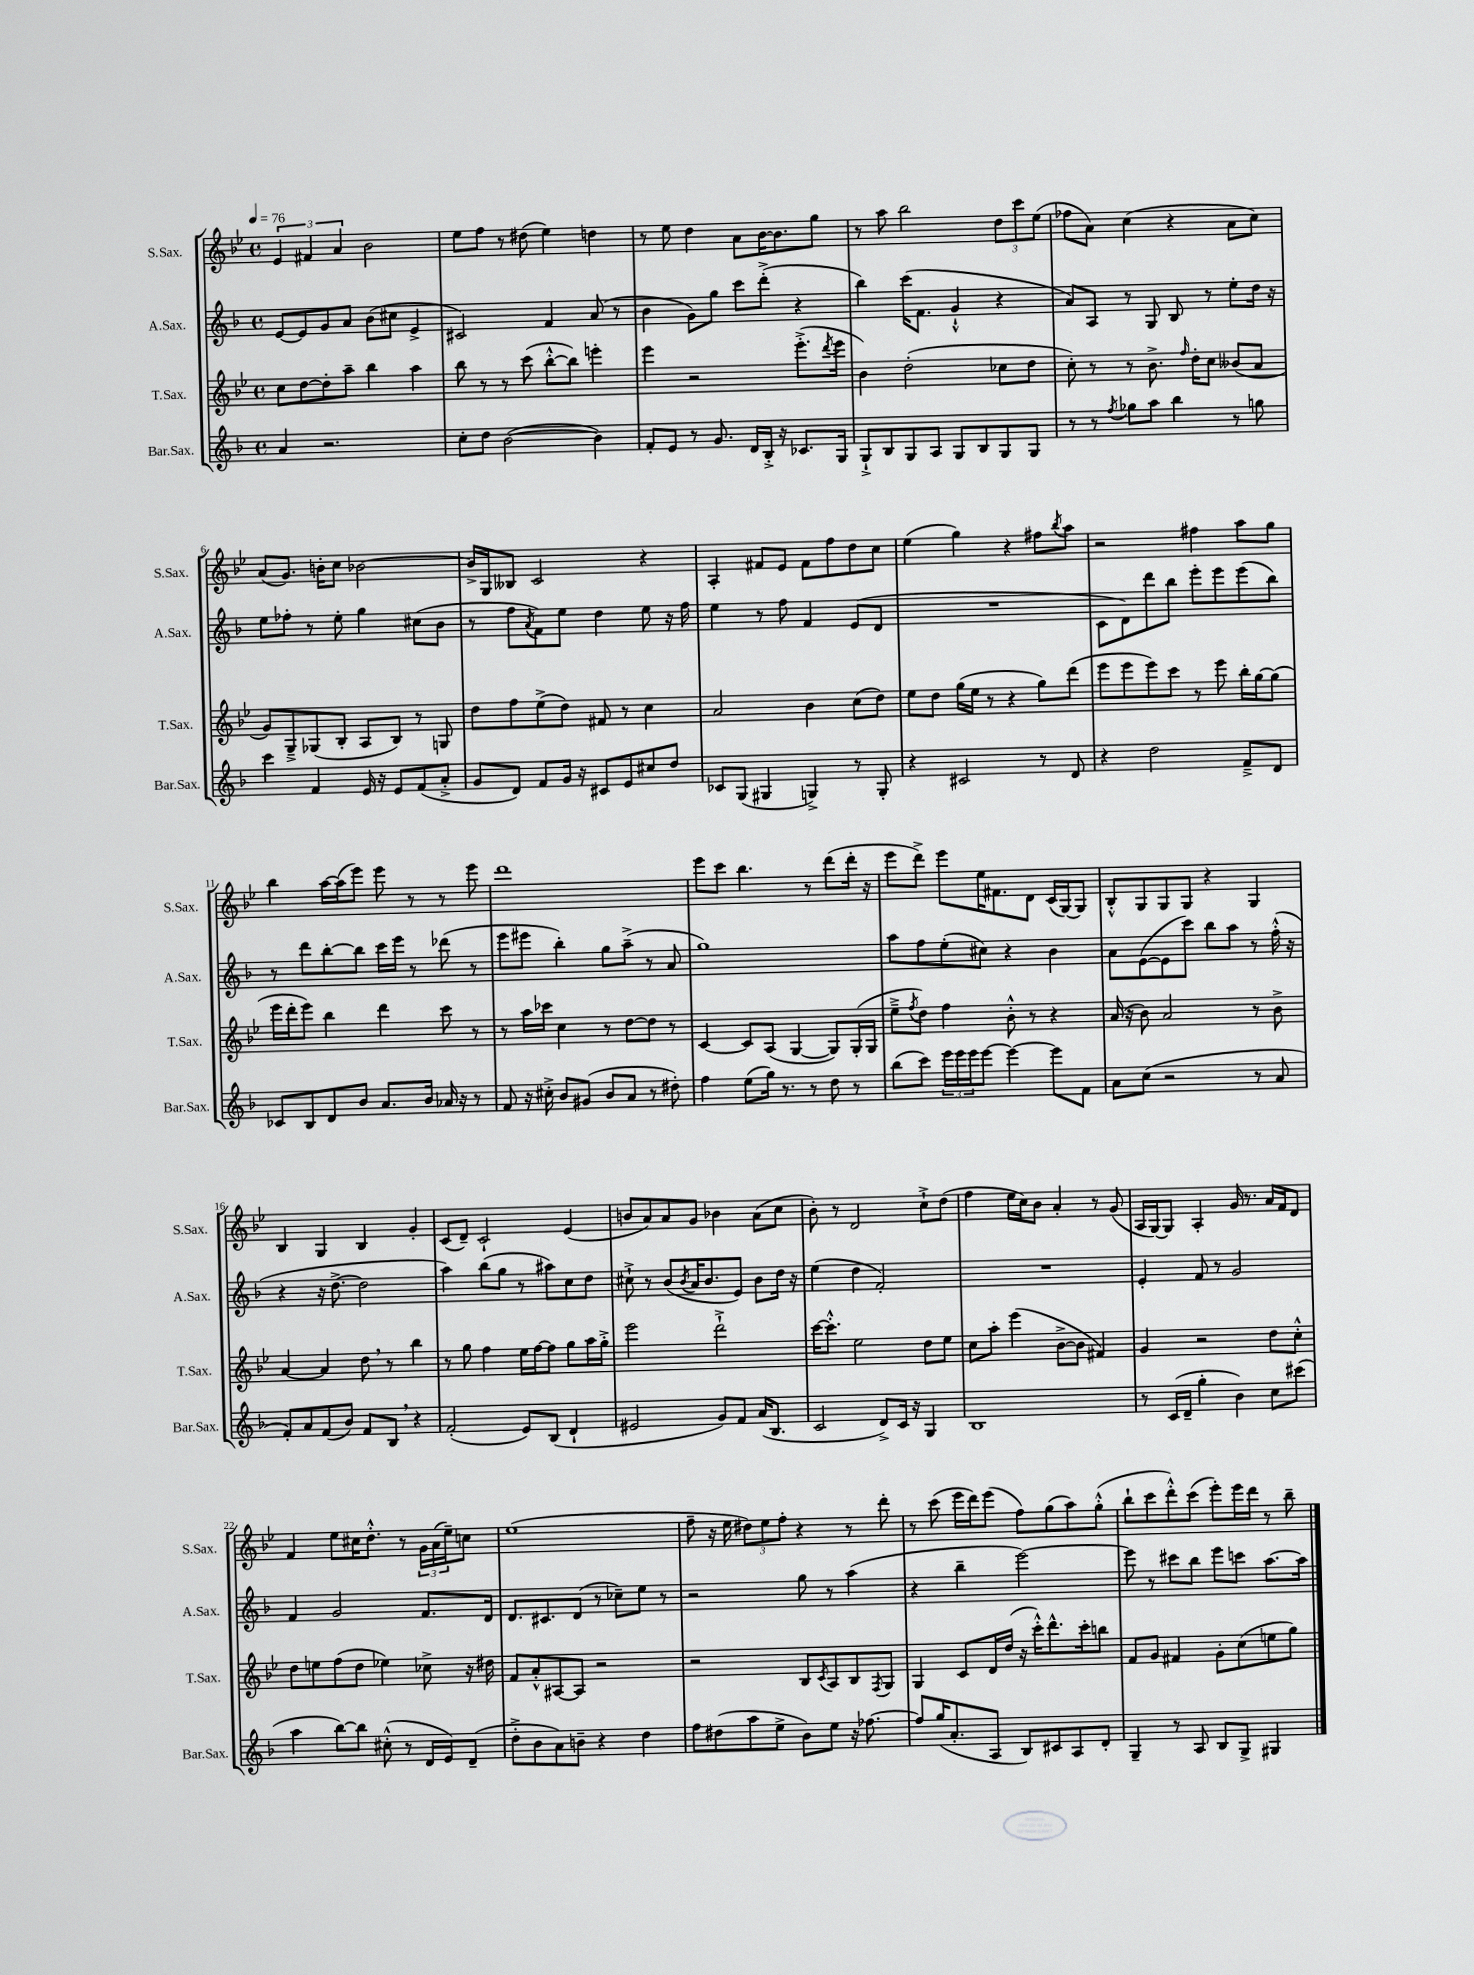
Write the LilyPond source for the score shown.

<<
\new StaffGroup <<
\new Staff = "s0" \with { instrumentName = "S.Sax." shortInstrumentName = "S.Sax." } {
    \clef treble \key bes \major \defaultTimeSignature \time 4/4 \tempo 4 = 76
    \tuplet 3/2 { ees'4 fis'4 a'4 } bes'2 |
    ees''8 f''8 r8 dis''8( ees''4) d''4 |
    r8 ees''8 d''4 a'8 bes'16~ bes'8. g''8 |
    r8 a''8 bes''2 \tuplet 3/2 { d''8 c'''8 ees''8( } |
    fes''8 a'8) c''4( r4 a'8 c''8) |
    a'8( g'8.) b'16-. c''8 bes'2~ |
    bes'16-> g16 beses8 c'2 r4 |
    a4-. fis'8 ees'8 fis'8 f''8 d''8 c''8 |
    ees''4( g''4) r4 fis''8 \acciaccatura { bes''8 } a''8 |
    r2 fis''4 a''8 g''8 |
    bes''4 a''16~ a''16( ees'''8) ees'''8 r8 r8 ees'''8 |
    d'''1 |
    ees'''8 c'''8 bes''4. r8 d'''8( d'''16-. r16 |
    ees'''8 d'''8->) ees'''8 ees''16 fis'8. d'8 c'16( g16~) g8 |
    bes8-.-^ g8 g8 g8 r4 g4 |
    bes4 g4 bes4 g'4-. |
    c'8( d'8--) c'2-! ees'4( |
    b'8 a'8) a'8 g'8 bes'4 a'8( c''8 |
    bes'8-.) r8 d'2 c''8-!-> d''8( |
    f''4 ees''16 c''16) bes'8 a'4-. r8 g'8( |
    a16 g16~) g8 a4-. g'16 r8. a'16 f'16 d'8 |
    f'4 ees''8 cis''16 d''8.-.-^ r8 \tuplet 3/2 { g'16 a'16( ees''16--) } c''8 |
    ees''1( |
    f''8-- r16 ees''16 \tuplet 3/2 { dis''8) ees''8 f''8-. } r4 r8 d'''8-. |
    r8 c'''8( ees'''16 d'''16) ees'''8( f''8) g''8( a''8) g''8-.-^( |
    bes''8-! c'''8 d'''8-.-^) c'''8( ees'''8-.) ees'''16 d'''16 r8 bes''8-- \bar "|." |
}
\new Staff = "s1" \with { instrumentName = "A.Sax." shortInstrumentName = "A.Sax." } {
    \clef treble \key f \major \defaultTimeSignature \time 4/4
    e'8~ e'8 g'8 a'8 bes'8( cis''8 e'4-> |
    cis'2) f'4 a'8( r8 |
    bes'4 g'8) g''8 c'''8 d'''8-.->( r4 |
    bes''4) c'''16( f'8. g'4-!-^ r4 |
    a'8) a8 r8 g8 bes8 r8 e''8-. d''16 r16 |
    e''8 fes''8-. r8 e''8-. g''4 cis''8( bes'8 |
    r8 f''8 \acciaccatura { a'8 } f'8) e''8 d''4 e''8 r16 f''16 |
    e''4 r8 f''8 f'4 e'8( d'8 |
    R1 |
    c'8 d'8) d'''8 bes''8 e'''8-. e'''8 e'''8( bes''8) |
    r8 d'''8 bes''8~-. bes''8 c'''16 e'''16 r8 des'''8( r8 |
    e'''8 eis'''8 bes''4-.) g''8 a''8--->( r8 a'8 |
    g''1) |
    a''8 f''8 e''8-.( cis''8) r4 bes'4 |
    a'8 e'8~( e'8 c'''8) bes''8 a''8 r8 f''16-.-^( r16 |
    r4 r16 d''8.~-> d''2 |
    a''4) bes''8( g''8 r8 ais''8) c''8 d''8 |
    cis''8-!-> r8 bes'8( \acciaccatura { bes'8 } a'16 bes'8. e'8) bes'8 d''16 r16 |
    e''4( d''4 f'2-.) |
    R1 |
    e'4-. f'8 r8 g'2 |
    f'4 g'2 f'8. d'16 |
    d'8. cis'8. d'8( r8 ces''8--) e''8 r8 |
    r2 g''8 r8 a''4( |
    r4 bes''4-- e'''2~) |
    e'''8 r8 cis'''8 bes''8 e'''8 c'''8 a''8.~ a''16 \bar "|." |
}
\new Staff = "s2" \with { instrumentName = "T.Sax." shortInstrumentName = "T.Sax." } {
    \clef treble \key bes \major \defaultTimeSignature \time 4/4
    c''8 d''8~ d''8-. a''8-- bes''4 a''4 |
    bes''8 r8 r8 c'''8( bes''8~-.-^ bes''8) e'''4-. |
    ees'''4 r2 ees'''8.-.->( \acciaccatura { d'''8 } ees'''16 |
    bes'4) d''2-.( ces''8 d''8 |
    c''8-.) r8 r8 bes'8.-> \grace { f''16 } d''16-. c''8 beses'8( a'8 |
    g'8) g8---> ges8( bes8-. a8 bes8) r8 g8 |
    d''8 f''8 ees''8->( d''8) fis'8 r8 c''4 |
    a'2 bes'4 c''8( d''8) |
    ees''8 d''8 g''16( ees''16 r8 r4 g''8) d'''8( |
    ees'''8 ees'''8 ees'''8) c'''8 r8 ees'''8 bes''16-. g''16~ g''8( |
    ees'''16 d'''16-. ees'''8) bes''4 d'''4 c'''8 r8 |
    r8 a''16 ces'''16 c''4 r8 d''8~ d''8 r8 |
    c'4~ c'8 a8( g4~ g8) g16-.( g16 |
    ees''8---> \acciaccatura { f''8 } d''8) f''4 bes'8-.-^ r8 r4 |
    a'16( r16 bes'8) a'2 r8 bes'8-> |
    a'4~ a'4 d''8 \breathe r8 bes''4 |
    r8 g''8 f''4 ees''16 f''16~ f''8 g''8 a''16 g''16-.-> |
    ees'''2 d'''2-!-> |
    c'''16~ c'''8.-.-^ ees''2 d''8 ees''8 |
    c''8 a''8-. ees'''4( bes'8~-> bes'8 fis'4) |
    g'4 r2 d''8 c''8-.-^ |
    d''8 e''8 f''8( d''8 ees''4) ces''8-> r16 dis''16 |
    f'8 a'8-.-^ ais8~ ais8 r2 |
    r2 bes8 \acciaccatura { c'8 } a8 bes8 \acciaccatura { f8 } g8 |
    g4 c'8 d'16 d''16( r16 c'''16-.-^) d'''8.-^ c'''16-. b''8 |
    f'8 g'8 fis'4 g'8-. c''8( e''8 g''8) \bar "|." |
}
\new Staff = "s3" \with { instrumentName = "Bar.Sax." shortInstrumentName = "Bar.Sax." } {
    \clef treble \key f \major \defaultTimeSignature \time 4/4
    a'4 r2. |
    c''8-. d''8 bes'2~( bes'4) |
    f'8-. e'8 r8 g'8. d'16 bes16-.-> r16 ces'8. g16 |
    g8-!-> bes8 g8 a8 g8 bes8 g8 g8 |
    r8 r8 \acciaccatura { f''8 } ges''8 a''8 bes''4 r8 g''8 |
    c'''4 f'4 e'16 r16 e'8 f'8( a'8-.-> |
    g'8 d'8) f'8 g'16 r16 cis'8 e'8 cis''8 d''8 |
    ces'8 g8( gis4 g4->) r8 g8-. |
    r4 cis'2 r8 d'8 |
    r4 d''2 f'8---> d'8 |
    ces'8 bes8 d'8 bes'8 a'8. bes'16 aes'16 r16 r8 |
    f'8 r16 cis''16-.-> bes'8 gis'8( bes'8 a'8 r8 dis''8-.) |
    f''4 e''8( g''16) r8. r8 d''8 r8 |
    bes''8( c'''8) \tuplet 3/2 { e'''16 e'''16 e'''16 } e'''8~ e'''4~ e'''8 f'8 |
    a'8 c''8( r2 r8 a'8 |
    f'8-.) a'8 f'8( bes'8) f'8 bes8 \breathe r4 |
    f'2-.( e'8) bes8( d'4-! |
    eis'2 g'8) f'8 a'16( bes8. |
    c'2 d'8->) c'16 r16 g4 |
    bes1 |
    r8 c'16( d'16-- g''4-. bes'4) c''8 cis'''8( |
    a''4 bes''8~) bes''8 cis''8-.-^( r8 d'16 e'16) d'8--( |
    d''8-.-> bes'8 a'8) b'8-- r4 d''4 |
    f''8 dis''8( a''8 e''8-> bes'8) e''8 r16 fes''8.~ |
    fes''8 g''16( a'8.-. a8 bes8) cis'8 a8 d'8-. |
    g4-- r8 a8 bes8 g8-> gis4 \bar "|." |
}
>>
>>
